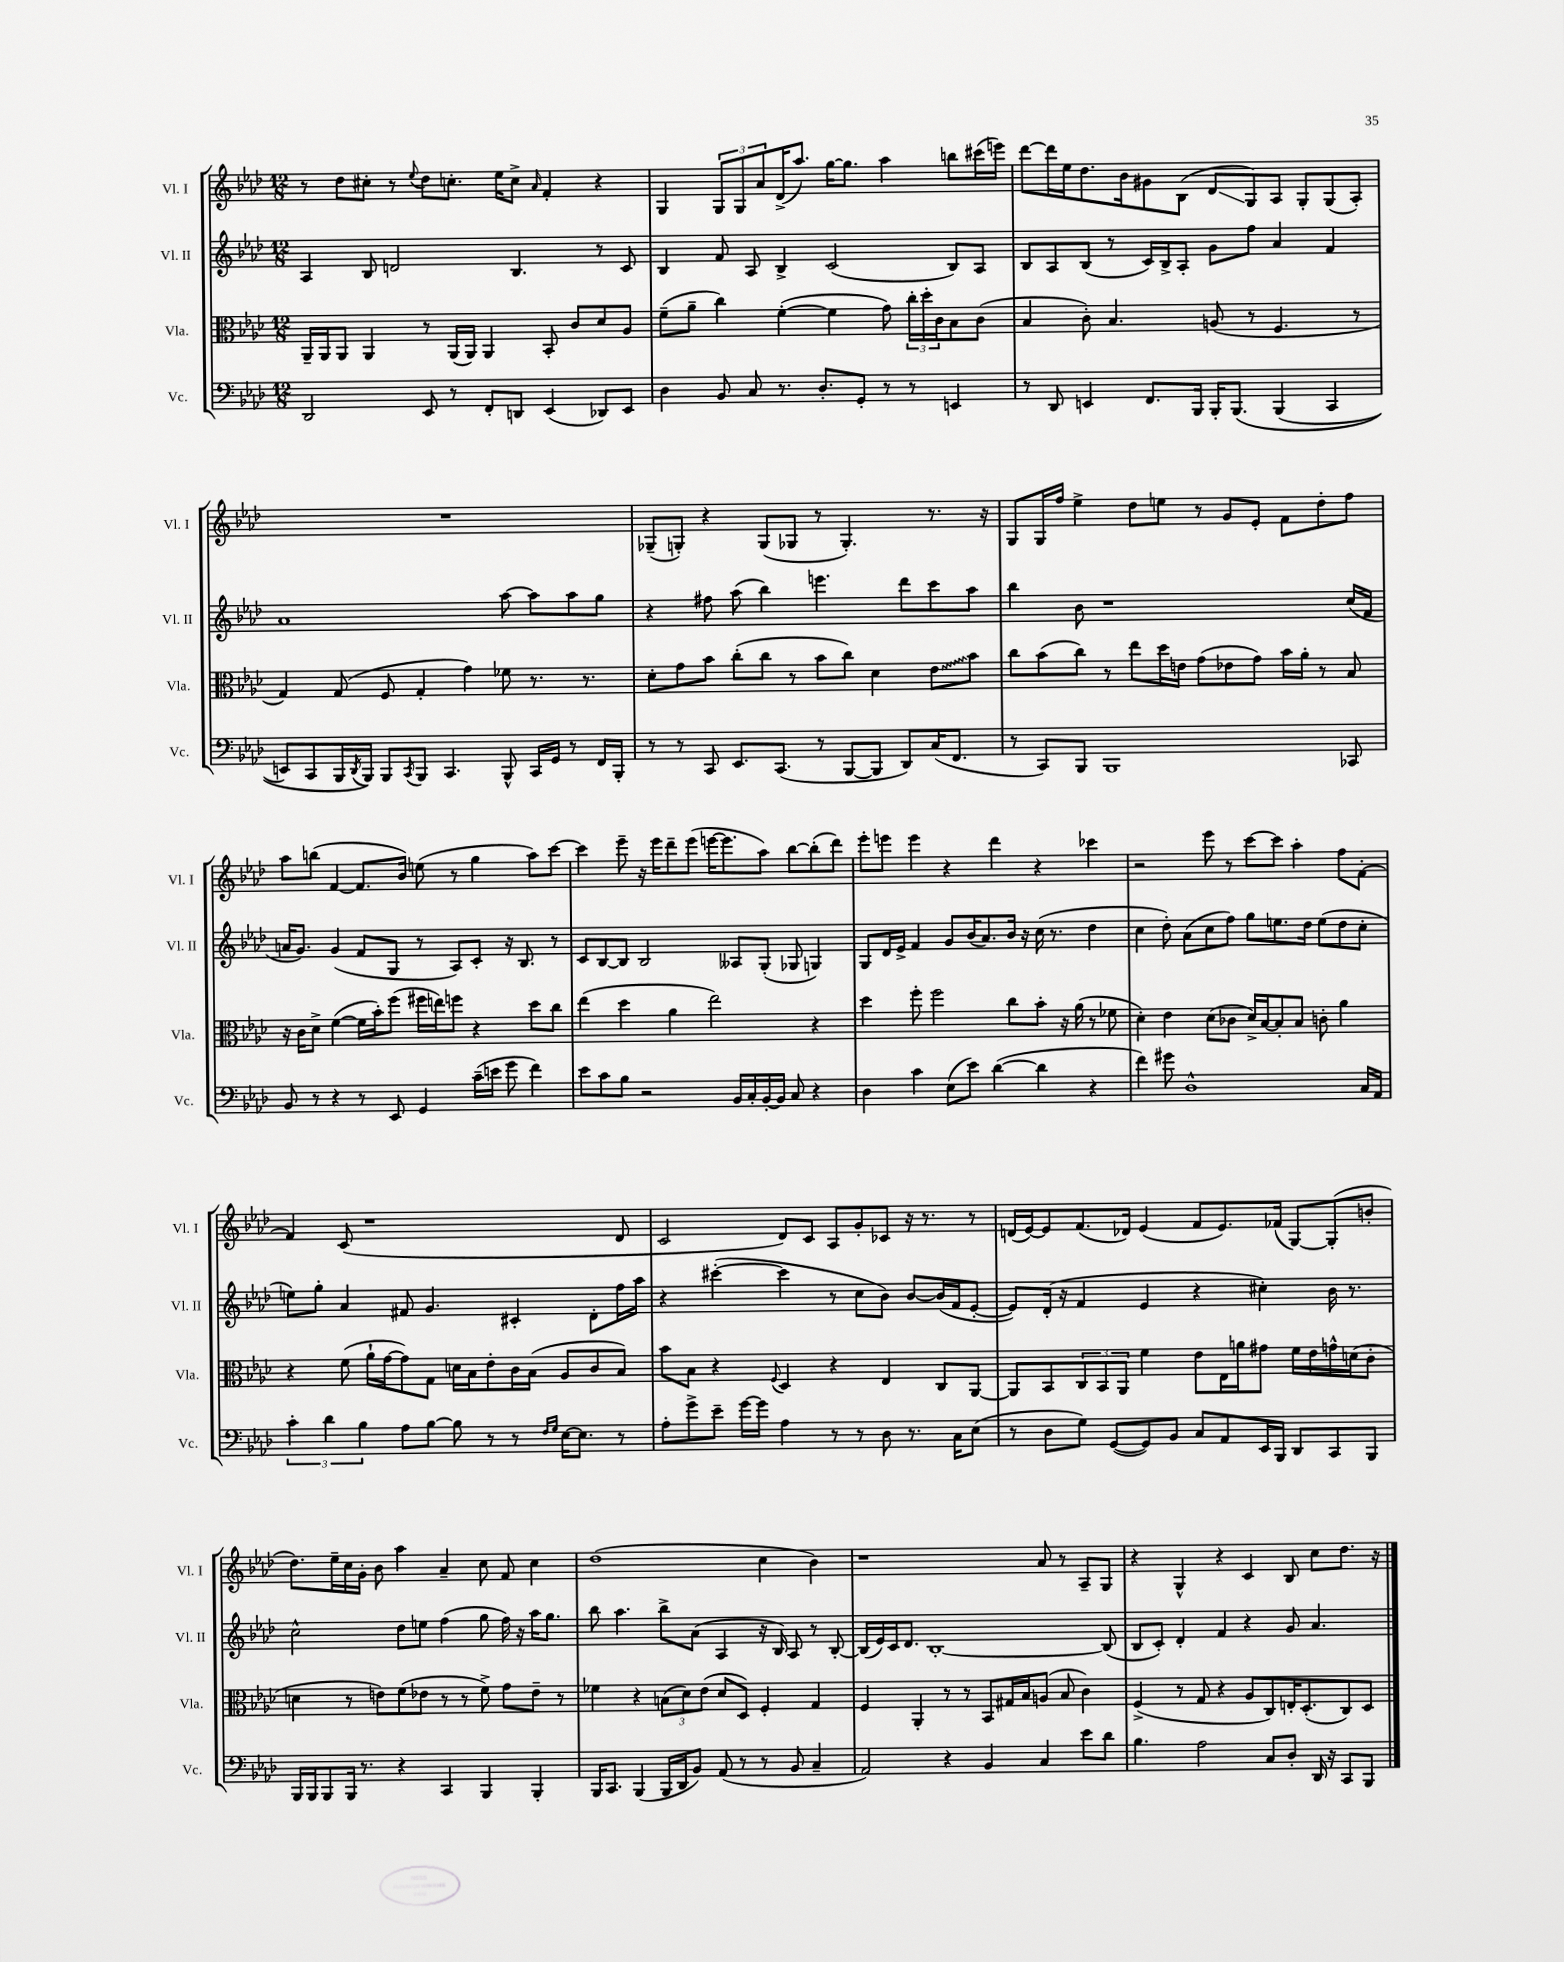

**kern	**kern	**kern	**kern
*staff4	*staff3	*staff2	*staff1
*clefF4	*clefC3	*clefG2	*clefG2
*k[b-e-a-d-]	*k[b-e-a-d-]	*k[b-e-a-d-]	*k[b-e-a-d-]
*M12/8	*M12/8	*M12/8	*M12/8
2DD-/	16AA-~/LL	4A-/	8r
.	16AA-/J	.	.
.	8AA-/J	.	8dd-\L
.	4AA-/	8B-/	8cc#'\J
.	.	2d/	8r
.	.	.	8qqee-/
8EE-/	8r	.	8dd-\L
8r	(16AA-/LL	.	8.cc'\J
.	16AA-/JJ)	.	.
8FF'/L	4AA-/	.	.
.	.	.	16ee-\LK
8DD/J	.	4.B-/	8cc^\J
.	.	.	16qqa-/
(4EE-/	8BB-'/	.	4f'/
.	8c/L	.	.
8DD-/L)	8d-/	8r	4r
8EE-/J	8A-/J	8c/	.
=	=	=	=
4D-\	(8f~\L	4B-/	4G/
.	8a-~\J	.	.
8BB-/	4cc\)	8f/	12G/L
.	.	.	12G/
8C/	.	8A-/	.
.	.	.	12a-/
8.r	([4f'\	4B-^/	(16d-^/K
.	.	.	8.aa-/J)
8.D-'/L	.	.	.
.	4f\]	(2c/	[16gg\LK
.	.	.	8.gg\]J
8GG'/J	.	.	.
8r	8g\)	.	4aa-\
8r	24cc'\LL	.	.
.	24dd-'\	.	.
.	24c\J	.	.
4EE/	8B-\	8B-/L)	8bb\L
.	(8c\J	8A-/J	(16ccc#\L
.	.	.	16eee\JJ)
=	=	=	=
8r	4B-/	8B-/L	[8ddd-\L
8DD-/	.	8A-/	16ddd-\]L
.	.	.	16ee-\J
4EE/	8c'\)	(8B-/J	8.dd-\
.	4.B-/	8r	.
.	.	.	16b-\k
8.FF/L	.	16c/LL)	8g#\
.	.	16B-^/J	.
.	.	8A-'/J	(8B-\J
16BBB-/Jk	.	.	.
16BBB-'/LK	(8A/	8g\L	8d-/L
&(8.BBB-/J	.	.	.
.	8r	8ff\J	8G/)
(4BBB-/	4.F/	4a-/	8A-/J
.	.	.	8G'/L
4CC/	.	4f/	(8G/
.	8r	.	8A-'/J)
=	=	=	=
8EE/L)	4G/)	1a-	1.r
8CC/	.	.	.
16BBB-/L	(8G/	.	.
8qDD-/	.	.	.
16BBB-/JJ&)	.	.	.
8BBB-/L	8F/	.	.
8qCC/	.	.	.
8BBB-/J	4G'/	.	.
4.CC/	.	.	.
.	4g\)	.	.
8BBB-^^/	8f-\	[8aa-\	.
16CC/LL	8.r	8aa-\]L	.
16GG/JJ	.	.	.
8r	.	8aa-\	.
.	8.r	.	.
16FF/LL	.	8gg\J	.
16BBB-'/JJ	.	.	.
=	=	=	=
8r	8d-'\L	4r	(8G-~/L
8r	8g\	.	8G'/J)
8CC/	8b-\J	8ff#\	4r
8.EE-/L	(8cc'\L	(8aa-\	.
.	8cc\J	4bb-\)	(8G/L
(8.CC/J	.	.	.
.	8r	.	8G-/J
8r	8b-\L	4.eee\	8r
[8BBB-/L	8cc\J)	.	4.G-'/)
8BBB-/]J	4d-\	.	.
8DD-/L)	.	8ddd-\L	.
(16C/K	8e-\L	8ccc\	8.r
8.FF/J	.	.	.
.	8b-\J	8aa-\J	.
.	.	.	16r
=	=	=	=
8r	8cc\L	4bb-\	8G/L
8CC/L)	(8b-\	.	16G/L
.	.	.	16ff/JJ
8BBB-/J	8cc\J)	8b-\	4ee-^\
1BBB-	8r	1r	.
.	8ee-\L	.	8dd-\L
.	16dd-\L	.	8ee\J
.	16e\JJ	.	.
.	(8g\L	.	8r
.	8e-\	.	8g/L
.	8g\J)	.	8e-'/J
.	16b-\LL	.	8f\L
.	16a-'\JJ	.	.
.	8r	.	8dd-'\
8CC-/	8B-/	(16cc/LL	8ff\J
.	.	16f/JJ	.
=	=	=	=
8BB-/	16r	16a/LK	8aa-\L
.	16c\LK	8.g/J)	.
8r	8d-^\J	.	(8bb\J
4r	([4f\	(4g/	[4f/
8r	16f\]LL	8f/L	8.f/]L
.	16b-'\J)	.	.
8EE-/	(8ff\J	8G/J	.
.	.	.	16b-/Jk)
4GG/	16ff#\LL	8r	(8ee\
.	16ee\J)	.	.
.	8ff\J	8A-/L)	8r
(16c~\LL	4r	8c'/J	4gg\
16e\JJ	.	.	.
8g\	.	16r	.
.	.	8.B-/	.
4f\)	8dd-\L	.	8aa-\L)
.	8cc\J	8r	[8ccc\J
=	=	=	=
8e-\L	(4ee-\	8c/L	4ccc\]
8c\	.	[8B-/	.
8B-\J	4dd-\	8B-/]J	8eee-~\
2r	.	2B-/	16r
.	.	.	16eee-\LK
.	4a-\	.	8ddd-~\
.	.	.	(8eee-\J
.	2ee-\)	.	[16eee\LK
.	.	.	8.eee\]
16BB-/LL	.	8A--/L	.
16C'/	.	.	.
[16BB-'/	.	(8G'/J	8aa-\J)
16BB-/]JJ	.	.	.
8C/	.	8G-/	[8bb-\L
4r	4r	4G/)	(8bb-'\]
.	.	.	8ddd-\J)
=	=	=	=
4D-\	4dd-\	8G/L	8eee-'\L
.	.	16d-/L	8eee\J
.	.	16e-^/JJ	.
4c\	8ff'\	4f/	4eee\
.	2ff\	.	.
(8E-\L	.	8g/L	4r
8e-\J)	.	(16b-/K	.
.	.	8.a-/)	.
([4d-\	.	.	4ddd-\
.	8cc\L	16b-/Jk	.
.	.	16r	.
4d-\]	8b-'\J	(16cc\	4r
.	.	8.r	.
.	16r	.	.
.	(16a-\	.	.
4r	8r	4dd-\	4ccc-\
.	8f-\	.	.
=	=	=	=
4f\)	4d-'\)	4cc\	2r
8g#\	4e-\	8dd-'\)	.
1D-^^	.	(8a-\L	.
.	(8d-\L	8cc\	8eee-\
.	8c-\J	8ff\J)	8r
.	16d-^/LL)	8gg\L	[8ccc\L
.	[16B-/J	.	.
.	8B-'/]	8.ee\	8ccc\]J
.	8B-/J	.	4aa-'\
.	.	16dd-\Jk	.
.	8c'\	(8ee\L	.
.	4a-\	8dd-\	8ff\L
16C/LL	.	8cc'\J	[8f'\J
16AA-/JJ	.	.	.
=	=	=	=
6c'\	4r	8ee\L)	4f/]
.	.	8gg'\J	.
6d-\	.	.	.
.	(8f\	4a-/	(8c/
6B-\	.	.	.
.	16a-`\LL	.	1r
.	[16g\J	.	.
8A-\L	8g\])	8f#/	.
[8B-\J	8G\J	4.g/	.
8B-\]	16d\LL	.	.
.	16B-\J	.	.
8r	8e-'\	.	.
8r	16c\L	4c#'/	.
.	(16B-\JJ	.	.
16qqF/LL	.	.	.
16qqG/JJ	.	.	.
[16E-\LK	8A-/L	.	.
8.E-\]J	.	.	.
.	8c/	8d-'\L	.
8r	8B-/J)	16ff\L	8d-/
.	.	16aa-\JJ	.
=	=	=	=
8A-'\L	8b-\L	4r	2c/
8g^\	8B-\J	.	.
8e-~\J	4r	([4ccc#'\	.
[16g\LL	.	.	.
16g\]JJ	.	.	.
.	8qqF/	.	.
4A-\	4D-/	4ccc#\]	8d-/L)
.	.	.	8c/J
8r	4r	8r	8A-/L
8r	.	8cc\L	8g'/
8D-\	4E-/	8b-\J)	8c-/J
8.r	.	[8b-/L	16r
.	.	.	8.r
.	8C/L	(16b-/]L	.
16C\LK	.	16f/J	.
(8E-\J	[8AA-/J	[8e-'/J	8r
=	=	=	=
8r	8AA-/]L	8e-/]L)	(16d/LL
.	.	.	[16e-/J)
8D-\L	8BB-/	(16d-'/Jk	8e-/]
.	.	16r	.
8G\J)	12C/	4f/	(8.f/
.	12BB-/	.	.
([8GG/L	.	.	.
.	12AA-/J	.	.
.	.	.	16d-/Jk)
8GG/])	4f\	4e-/	(4e-/
8BB-/J	.	.	.
8C/L	8e-\L	4r	8f/L
8AA-/	16E-\L	.	8.e-/)
.	16a\J	.	.
16EE-/L	8g#\J	4cc#'\)	.
16BBB-/JJ	.	.	(16f-/Jk
8DD-/L	16f\LL	.	[8G/L)
.	16e-\	.	.
8CC/	16g^^\	16b-\	(8G'/]
.	(16d\J	8.r	.
8BBB-/J	8c'\J	.	8b'/J
=	=	=	=
16BBB-/LL	4d\	2cc^^\	8.dd-\L)
16BBB-/J	.	.	.
8BBB-/	.	.	.
.	.	.	16ee-~\L
16BBB-/Jk	8r	.	16cc\
8.r	.	.	16g'\JJ
.	8e\L)	.	8b-\
4r	(8f\	8dd-\L	4aa-\
.	8e-\J	8ee\J	.
4CC/	8r	(4ff\	4a-~/
.	8r	.	.
4BBB-/	8f^\)	8gg\	8cc\
.	8g\L	16ff\)	8f/
.	.	16r	.
4BBB-'/	8e-~\J	16aa-\LK	4cc\
.	.	8.gg\J	.
.	8r	.	.
=	=	=	=
16BBB-/LK	4f-\	8bb-\	(1dd-
8.CC/J	.	.	.
.	.	4.aa-\	.
(4BBB-/	4r	.	.
16BBB-/LL	(12B\L	8bb-^\L	.
16DD-/J	.	.	.
.	12d-\)	.	.
8BB-/J)	.	(8a-\J	.
.	(12e-\J	.	.
(8AA-/	8d-/L	4A-/	.
8r	8D-/J)	.	.
8r	4F'/	16r	4cc\
.	.	16B-/)	.
8BB-/	.	8A-/	.
4C~/	4G/	8r	4b-\)
.	.	[8B-'/	.
=	=	=	=
2AA-/)	4F/	(16B-/]LL	1r
.	.	16e-/)	.
.	.	16c/J	.
.	.	8.d-/J	.
.	4AA-'/	.	.
.	.	[1B-'	.
4r	8r	.	.
.	8r	.	.
4BB-/	8BB-/L	.	.
.	16G#/L	.	.
.	16B-/J	.	.
4C/	(8A/J	.	8a-/
.	8B-/	.	8r
8e-\L	4c\)	.	8A-~/L
8d-\J	.	(8B-/]	8G/J
=	=	=	=
4.B-\	(4F^/	8B-/L	4r
.	.	8c'/J)	.
.	8r	4d-'/	4G^^/
2A-\	8G/	.	.
.	4r	4f/	4r
.	8A-/L	4r	4c/
8C/L	8C/)	.	.
8D-'/J	16E'/K	8g/	8B-/
.	(8.D-'/	.	.
16DD-/	.	4.a-/	8cc\L
16r	.	.	.
8CC/L	8C/)	.	8.dd-\J
8BBB-/J	8D-/J	.	.
.	.	.	16r
==	==	==	==
*-	*-	*-	*-
